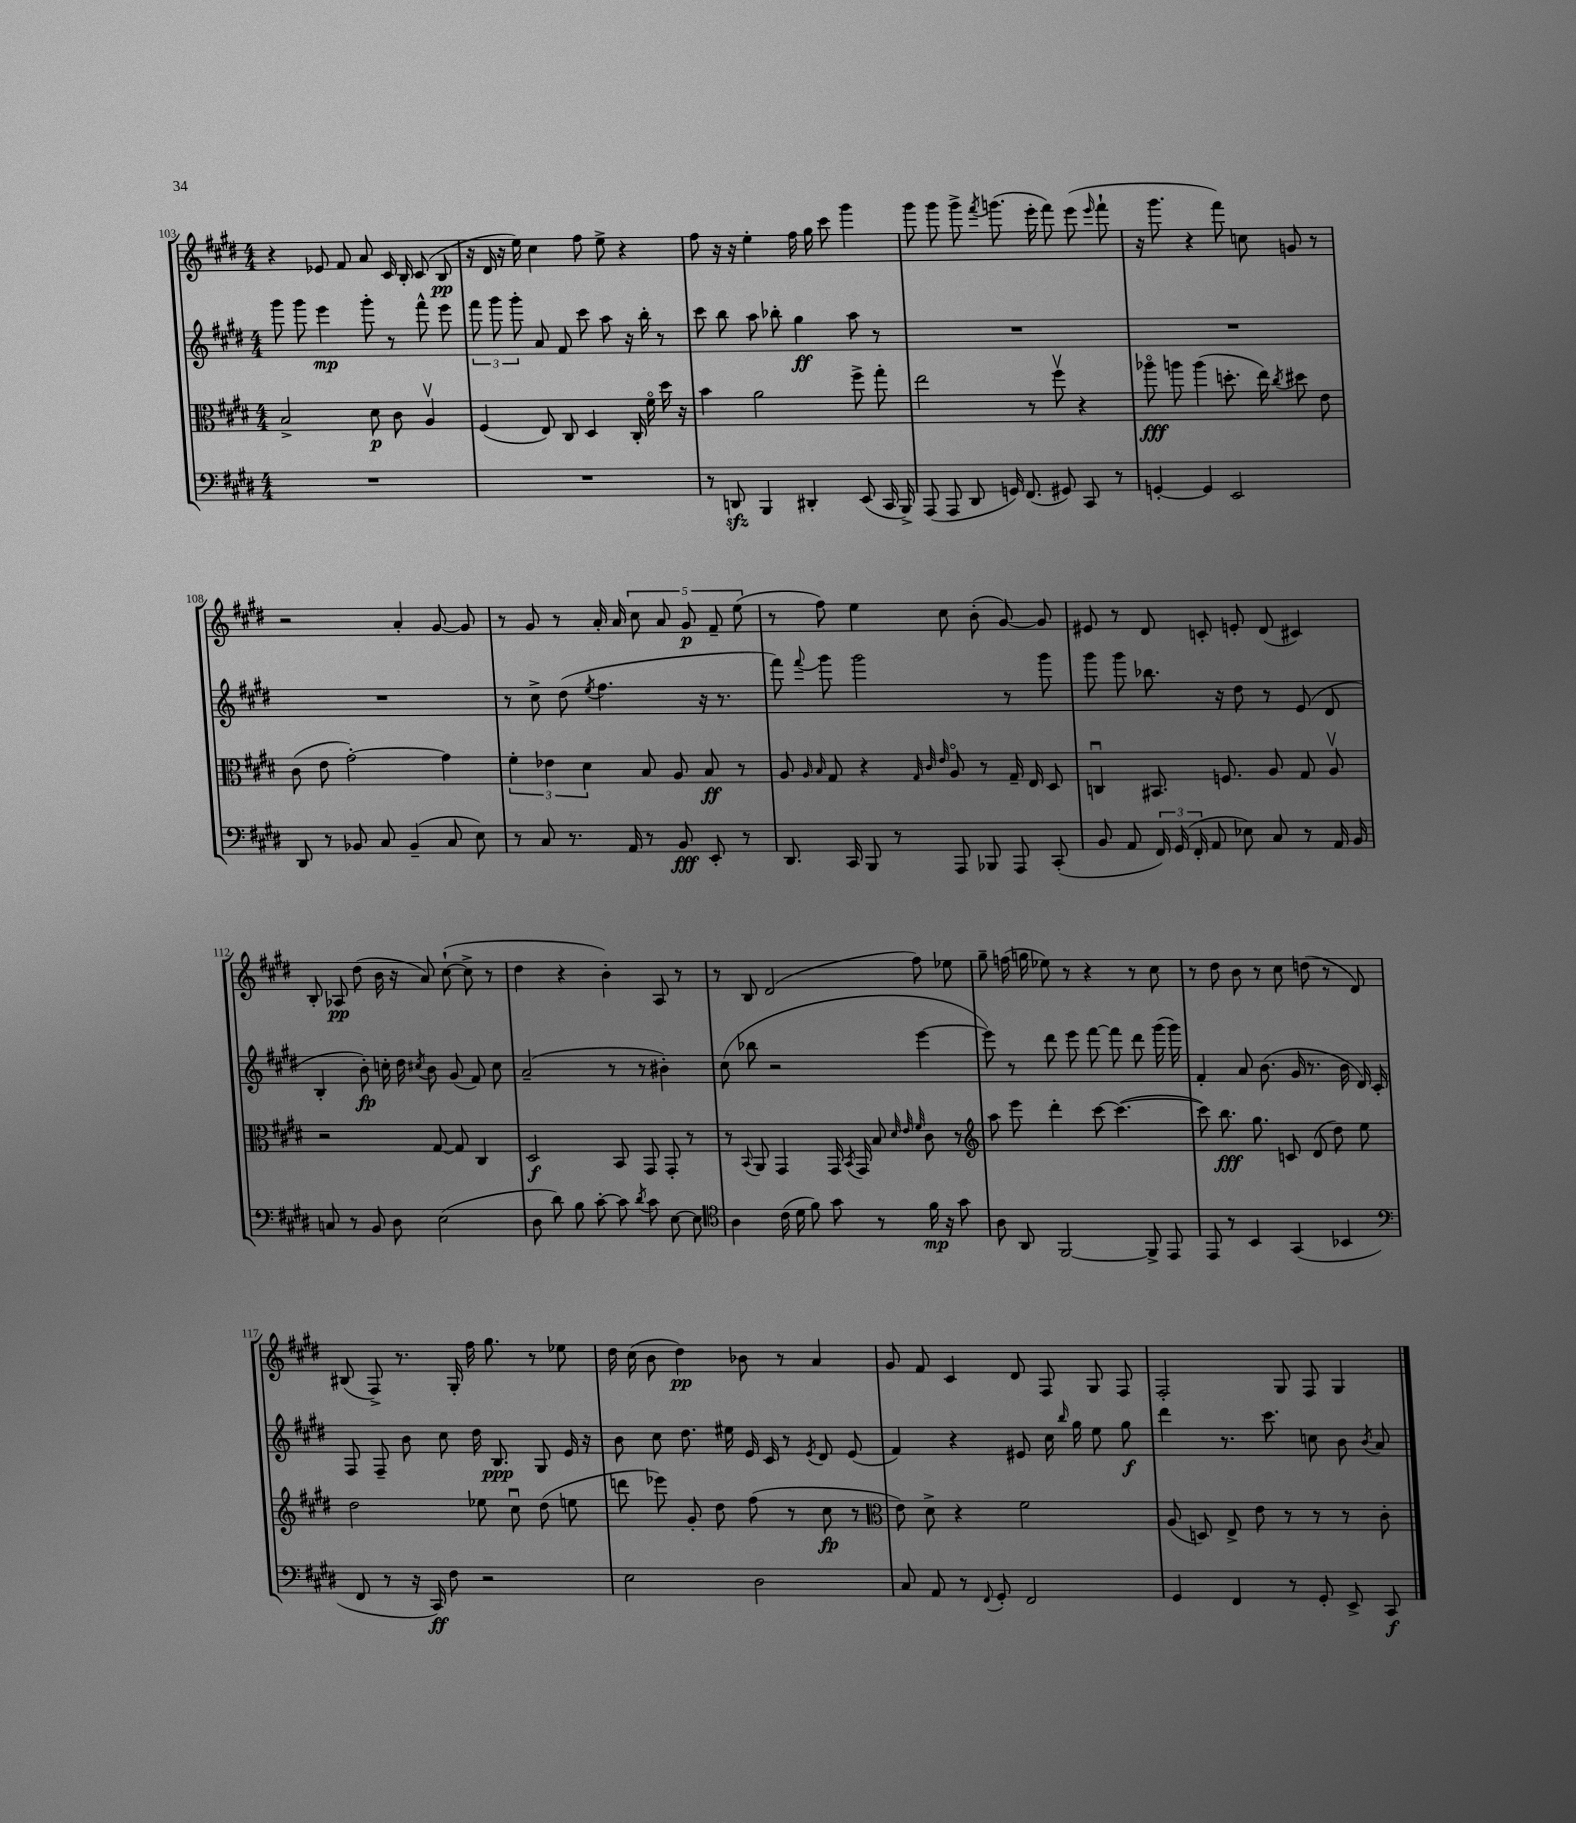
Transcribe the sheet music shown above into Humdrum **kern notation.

**kern	**kern	**kern	**kern
*staff4	*staff3	*staff2	*staff1
*clefF4	*clefC3	*clefG2	*clefG2
*k[f#c#g#d#]	*k[f#c#g#d#]	*k[f#c#g#d#]	*k[f#c#g#d#]
*M4/4	*M4/4	*M4/4	*M4/4
1r	2B^	8ggg#	4r
.	.	8ggg#	.
.	.	4eee	8e-
.	.	.	8f#
.	8d#	8ggg#'	8a
.	8c#	8r	16c#
.	.	.	16B'
.	4Av	8fff#^^	(8c#
.	.	8eee	8B
=	=	=	=
1r	(4F#	12fff#	16r
.	.	.	16d#
.	.	12ggg#	.
.	.	.	16r
.	.	12ggg#'	.
.	.	.	16ee)
.	8E)	8a	4cc#
.	8C#	8f#	.
.	4D#	8ccc#	8ff#
.	.	8aa	8ee^
.	16C#'	16r	4r
.	16f#o	16bb'	.
.	16dd#	8r	.
.	16r	.	.
=	=	=	=
8r	4b	8ccc#	8ff#
8DD	.	8bb	16r
.	.	.	16r
4BBB	2a	8aa	4ee'
.	.	8bb-'	.
4DD#'	.	4gg#	16ff#
.	.	.	16gg#
.	.	.	8ccc#
(8EE	8ff#^	8aa	4ggg#
16CC#	8gg#'	8r	.
16BBB^)	.	.	.
=	=	=	=
(8AAA	2ee	1r	8ggg#
8AAA	.	.	8ggg#
8DD#	.	.	8ggg#^
.	.	.	8qfff#
16GG)	.	.	(8.ggg
(8.FF#	.	.	.
.	8r	.	.
.	.	.	16eee'
8GG#)	8ff#v	.	8fff#)
8CC#	4r	.	(8eee
.	.	.	16qqeee
8r	.	.	8fff#`
=	=	=	=
[4GG'	8aa-o	1r	16r
.	.	.	8.ggg#
.	8aa	.	.
4GG]	(4aa	.	4r
2EE	8.dd'	.	8fff#)
.	.	.	8cc
.	16ee)	.	.
.	8qcc#	.	.
.	8dd#	.	8g
.	8e	.	8r
=	=	=	=
8DD#	(8c#	1r	2r
8r	8e	.	.
8BB-	[2g#')	.	.
8C#	.	.	.
(4BB-~	.	.	4a'
8C#	4g#]	.	[8g#
8E)	.	.	8g#]
=	=	=	=
8r	6f#'	8r	8r
8C#	.	8cc#^	8g#
.	6e-	.	.
8.r	.	(8dd#	8r
.	6d#	.	.
.	.	8qee	.
.	.	4.ff#	16a'
16AA	.	.	16a
8r	8B	.	10cc#
.	.	.	10a
8BB	8A	.	.
.	.	.	10g#
8EE'	8B	16r	.
.	.	.	10f#~
.	.	8.r	.
8r	8r	.	.
.	.	.	(10ee
=	=	=	=
8.DD#	8A	8fff#)	8r
.	16qqA	.	.
.	16qqB	8qqfff#	.
.	8G#	8ggg#	8ff#)
16CC#	.	.	.
8BBB	4r	2ggg#	4ee
8r	.	.	.
.	32qqG#	.	.
.	32qqc#	.	.
.	32qqe	.	.
8AAA	8Ao	.	8cc#
8BBB-	8r	.	(8b'
8AAA	16G#~	8r	[8g#)
.	16E	.	.
(8CC#'	8D#	8ggg#	8g#]
=	=	=	=
8BB	4Cu	8ggg#	8e#
8AA	.	8ggg#	8r
24FF#)	8.BB#	8.bb-	8d#
(24GG#	.	.	.
24FF#'	.	.	.
8AA	.	.	8c'
.	8.F	16r	.
8E-)	.	8dd#	8e'
8C#	8A	8r	(8d#
8r	8G#	(8e	4c#)
16AA	8Av	8d#	.
16BB	.	.	.
=	=	=	=
8C	2r	4B'	8B'
8r	.	.	8A-
8BB	.	8b')	(8dd#
8D#	.	16cc'	16b
.	.	16dd#	16r
.	.	8qcc#	.
(2E	[8G#	8b	8a)
.	8G#]	(8g#	([8cc#`
.	4C#	8f#)	8cc#^]
.	.	8cc#	8r
=	=	=	=
8D#	2D#	(2a~	4dd#
8d#)	.	.	.
8B	.	.	4r
[8c#'	.	.	.
8c#]	8BB	8r	4b')
8qd#	.	.	.
8c#	8GG#	8r	.
[8E	8GG#'	4b#')	8A
8E]	8r	.	8r
=	=	=	=
*clefC4	*	*	*
4A	8r	(8cc#	8r
.	8qqBB	.	.
.	8AA	8bb-	8B
(16c#	4GG#	2r	(2d#
16d#	.	.	.
8f#)	.	.	.
8g#	16GG#	.	.
.	8qBB	.	.
.	16GG#	.	.
8r	8B	.	.
.	32qqd#	.	.
.	32qqe	.	.
.	32qqf#	.	.
16f#	8c#	[4eee	8ff#)
16r	.	.	.
8g#	8r	.	8ee-
=	=	=	=
*	*clefG2	*	*
8A	8aa	8eee])	8gg#~
8AA	8eee	8r	(16ff
.	.	.	16gg
[2FF#	4ddd#'	8ddd#	8ee-)
.	.	8eee	8r
.	[8ccc#	[8fff#	4r
.	(4.ccc#_	8fff#]	.
8FF#^]	.	8ddd#	8r
8EE	.	(16ggg#	8cc#
.	.	16ggg#)	.
=	=	=	=
8EE	8ccc#])	4f#'	8r
8r	8.bb	.	8dd#
4BB	.	8a	8b
.	8.gg#	.	.
.	.	(8.b	8r
(4GG#	8c	.	8cc#
.	.	16g#	.
.	(8d#	8.r	(8dd
4BB-	8dd#)	.	8r
.	.	16b	.
.	8ee	16d#)	8d#)
.	.	16c#'	.
=	=	=	=
*clefF4	*	*	*
8FF#	2dd#	8F#	(8B#
8r	.	8F#~	8F#^)
16r	.	8b	8.r
16CC#)	.	.	.
8F#	.	8cc#	.
.	.	.	16G#'
2r	8ee-	16dd#	16ff#
.	.	8.B	8.gg#
.	8cc#u	.	.
.	(8dd#	8G#	8r
.	8ee	16e	8ee-
.	.	16r	.
=	=	=	=
2E	8ddd	8b	16dd#
.	.	.	(16cc#
.	8eee-)	8cc#	8b
.	8g#'	8.dd#	4dd#)
.	8dd#	.	.
.	.	16ee#	.
2D#	(8ff#	16e	8b-
.	.	16c#	.
.	8r	8r	8r
.	.	8qe	.
.	8cc#	8d#	4a
.	8r	(8e	.
=	=	=	=
*	*clefC3	*	*
8C#	8e)	4f#)	8g#
8AA	8d#^	.	8f#
8r	4r	4r	4c#
8qqFF#	.	.	.
8GG#'	.	.	.
2FF#	2f#	8e#	8d#
.	.	16cc#	8F#
.	.	16qqbb	.
.	.	16gg#	.
.	.	8ee	8G#
.	.	8gg#	8F#
=	=	=	=
4GG#	(8A	4ddd#	2F#'
.	8D)	.	.
4FF#	8E^	8.r	.
.	8e	.	.
.	.	8.ccc#	.
8r	8r	.	8G#
8GG#'	8r	8cc	8F#
8EE^	8r	8b	4G#
.	.	8qb	.
8CC#	8c#'	8a	.
==	==	==	==
*-	*-	*-	*-
